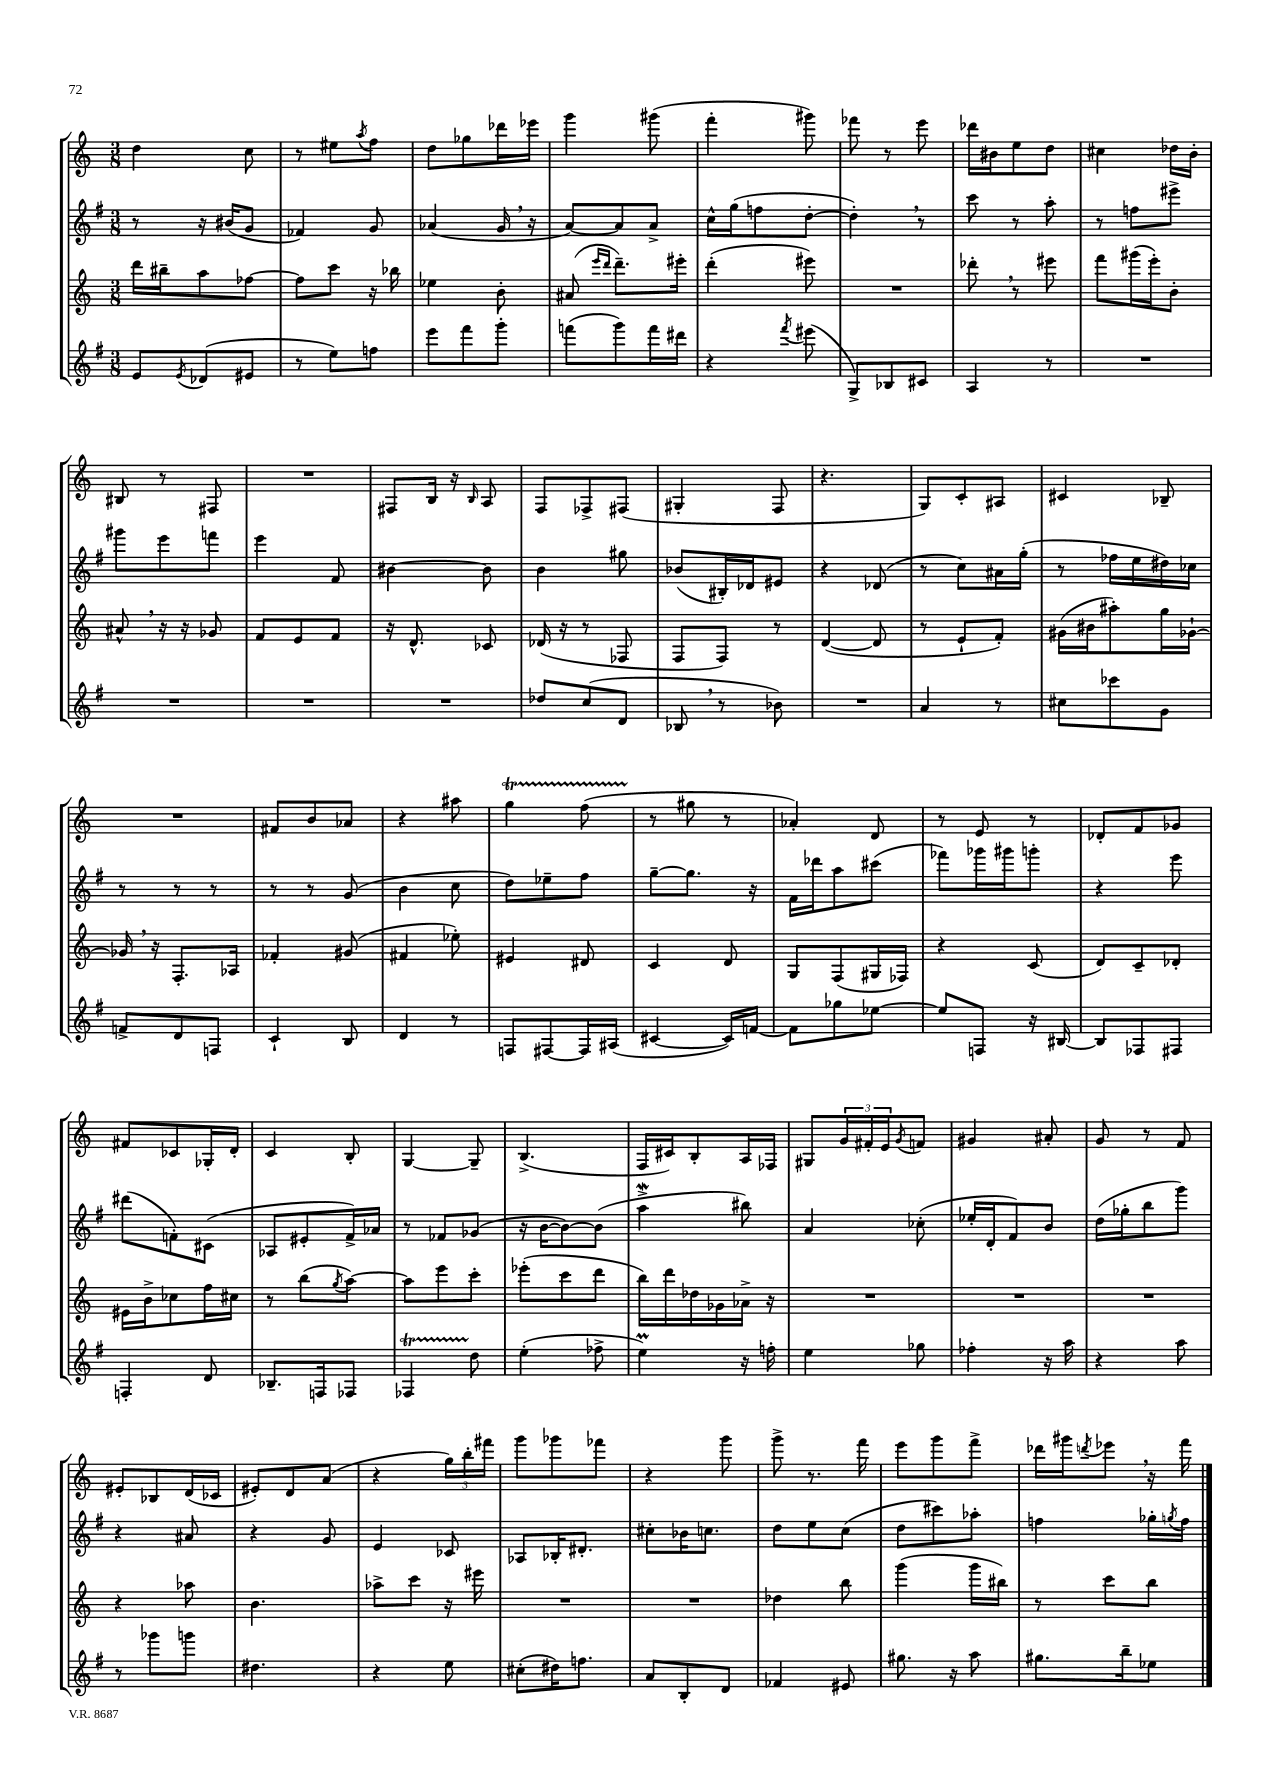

**kern	**kern	**kern	**kern
*part4	*part3	*part2	*part1
*staff4	*staff3	*staff2	*staff1
*clefG2	*clefG2	*clefG2	*clefG2
*k[f#]	*k[]	*k[f#]	*k[]
*M3/8	*M3/8	*M3/8	*M3/8
=14	=14	=14	=14
8e/L	16ddd\LL	8r	4dd\
.	16bb#X~\J	.	.
8qe/	.	.	.
(8d-X/	8aa\	16r	.
.	.	(16b#X/KL	.
8e#X/J	[8ff-X\J	8g/J	8cc\
=15	=15	=15	=15
8r	8ff-\L]	4f-X/)	8r
8ee\L)	8ccc\J	.	8ee#X\L
.	.	.	8qaa/
8ffn\J	16r	8g/	8ff\J
.	16bb-X\	.	.
=16	=16	=16	=16
8eee\L	4ee-X\	(4a-X/	8dd\L
8fff#\	.	.	8gg-X\
8ggg'\J	8b'\	16g,/	16ddd-X\L
.	.	16r	16eee-X\JJ
=17	=17	=17	=17
(8fffn\L	(8a#X/	[8a/L)	4ggg\
.	16qqeee/LL	.	.
.	16qqddd/JJ	.	.
8ggg\)	8.ddd~\L)	8a/]	.
16fff\L	.	8a^/J	(8ggg#X\
16ddd#X\JJ	16eee#X'\Jk	.	.
=18	=18	=18	=18
4r	(4ddd'\	16cc^^\LL	4fff'\
.	.	(16gg\J	.
.	.	8ffn\	.
8qfff#/	.	.	.
(8eee#X\	8eee#X\)	[8dd'\J	8ggg#X\)
=19	=19	=19	=19
8G^/L)	4.r	4dd',\])	8fff-X\
8B-X/	.	.	8r
8c#X/J	.	8r	8eee\
=20	=20	=20	=20
4A/	8ddd-X',\	8ccc\	16ddd-X\LL
.	.	.	16b#X\J
.	8r	8r	8ee\
8r	8eee#X\	8aa'\	8dd\J
=21	=21	=21	=21
4.r	8fff\L	8r	4cc#X\
.	(16ggg#X\L	8ffn\L	.
.	16eee'\J)	.	.
.	8b'\J	8eee#X^\J	16dd-X\LL
.	.	.	16b'\JJ
!!LO:LB:g=z
=22	=22	=22	=22
4.r	8a#X^^,/	8ggg#X\L	8B#X/
.	16r	8eee\	8r
.	16r	.	.
.	8g-X/	8fffn\J	8F#X/
=23	=23	=23	=23
4.r	8f/L	4eee\	4.r
.	8e/	.	.
.	8f/J	8f#/	.
=24	=24	=24	=24
4.r	16r	[4b#X\	8F#X/L
.	8.d^^/	.	.
.	.	.	16B/Jk
.	.	.	16r
.	.	.	16qqB/
.	8c-X/	8b#\]	8A/
=25	=25	=25	=25
8dd-X/L	(16d-X/	4b\	8F/L
.	16r	.	.
(8cc/	8r	.	8F-X^/
8d/J	8F-X/	8gg#X\	(8F#X/J
=26	=26	=26	=26
8B-X,/	8F/L	(8b-X/L	4G#X'/
8r	8F/J)	16B#X'/L)	.
.	.	16d-X/J	.
8b-X\)	8r	8e#X/J	8F/
=27	=27	=27	=27
4.r	([4d/	4r	4.r
.	8d/]	(8d-X/	.
=28	=28	=28	=28
4a/	8r	8r	8G/L)
.	8e`/L	8cc\L)	8c'/
8r	8f'/J)	16a#X\L	8A#X/J
.	.	(16gg'\JJ	.
=29	=29	=29	=29
8cc#X\L	(16g#X\LL	8r	4c#X/
.	16b#X\J	.	.
8ccc-X\	8aa#X'\)	16ff-X\LL	.
.	.	16ee\	.
8g\J	16gg\L	16dd#X\)	8B-X~/
.	[16g-X`\JJ	16cc-X\JJ	.
!!LO:LB:g=z
=30	=30	=30	=30
8fn^/L	16g-X,/]	8r	4.r
.	16r	.	.
8d/	8.F'/L	8r	.
8Fn/J	.	8r	.
.	16A-X/Jk	.	.
=31	=31	=31	=31
4c`/	4f-X'/	8r	8f#X/L
.	.	8r	8b/
8B/	(8g#X/	(8g/	8a-X/J
=32	=32	=32	=32
4d/	4f#X/	4b\	4r
8r	8ee-X'\)	8cc\	8aa#X\
=33	=33	=33	=33
8Fn/L	4e#X/	8dd\L)	4ggT\
[8F#X/	.	8ee-X~\	.
16F#/L]	8d#X/	8ff#\J	(8ffTTT\
(16A#X/JJ	.	.	.
=34	=34	=34	=34
[4c#X/	4c/	[8gg~\L	8r
.	.	8.gg\J]	8gg#X\
16c#/LL])	8d/	.	8r
[16fn/JJ	.	16r	.
=35	=35	=35	=35
8f\L]	8G/L	16f#\LL	4a-X'/)
.	.	16ddd-X\J	.
8gg-X\	(8F/	8aa\	.
[8ee-X\J	16G#X/L	(8ccc#X\J	8d/
.	16F-X/JJ)	.	.
=36	=36	=36	=36
8ee-/L]	4r	8fff-X\L)	8r
8Fn/J	.	16ggg-X\L	8e/
.	.	16ggg#X\J	.
16r	(8c/	8gggn'\J	8r
[16B#X/	.	.	.
=37	=37	=37	=37
8B#/L]	8d/L)	4r	8d-X'/L
8F-X/	8c~/	.	8f/
8F#X/J	8d-X'/J	8eee\	8g-X/J
!!LO:LB:g=z
=38	=38	=38	=38
4Fn'/	16e#X\LL	(8ddd#X\L	8f#X/L
.	16b^\J	.	.
.	8cc-X\	8fn'\)	8c-X/
8d/	16ff\L	(8c#X\J	16G-X'/L
.	16cc#X\JJ	.	16d'/JJ
=39	=39	=39	=39
8.B-X~/L	8r	8A-X/L	4c/
.	(8bb\L	8e#X'/	.
16Fn/k	.	.	.
.	8qgg/	.	.
8F-X/J	[8aa\J)	16f#^/L)	8B'/
.	.	16a-X/JJ	.
=40	=40	=40	=40
4F-XT/	8aa\L]	8r	[4G/
.	8eee\	8f-X/L	.
8dd\	8ccc'\J	(8g-X/J	8G~/]
=41	=41	=41	=41
(4ee'\	(8eee-X'\L	16r	(4.B^/
.	.	[16b\KL	.
.	8ccc\	8b\_)	.
8ff-X^\	8ddd\J	(8b\J]	.
=42	=42	=42	=42
4eeM\)	16bb\LL)	4aaW^\	16F/LL
.	16ddd\	.	16c#X/J)
.	16dd-X\	.	8B'/
.	16g-X\	.	.
16r	16a-X^\JJ	8bb#X\)	16A/L
16ffn'\	16r	.	16F-X/JJ
=43	=43	=43	=43
4ee\	4.r	4a/	8G#X/L
.	.	.	24g/L
.	.	.	24f#X'/
.	.	.	24e/J
.	.	.	8qg/
8gg-X\	.	(8cc-X'\	8fn/J
=44	=44	=44	=44
4ff-X'\	4.r	16ee-X'/LL	4g#X/
.	.	16d'/J	.
.	.	8f#/)	.
16r	.	8b/J	8a#X'/
16aa\	.	.	.
=45	=45	=45	=45
4r	4.r	(16dd\LL	8g/
.	.	16gg-X'\J	.
.	.	8bb\	8r
8aa\	.	8ggg\J)	8f/
!!LO:LB:g=z
=46	=46	=46	=46
8r	4r	4r	8e#X'/L
8ggg-X\L	.	.	8B-X/
8gggn\J	8aa-X\	8a#X/	(16d/L
.	.	.	16c-X/JJ
=47	=47	=47	=47
4.dd#X\	4.b\	4r	8e#X'/L)
.	.	.	8d/
.	.	8g/	(8a/J
=48	=48	=48	=48
4r	8aa-X^\L	4e/	4r
.	8ccc\J	.	.
8ee\	16r	8c-X/	24gg\LL)
.	.	.	24bb'\
.	16eee#X\	.	.
.	.	.	24fff#X\JJ
=49	=49	=49	=49
(8cc#X'\L	4.r	8A-X/L	8ggg\L
16dd#X\K)	.	16B-X'/K	8ggg-X\
8.ffn\J	.	8.d#X'/J	.
.	.	.	8fff-X\J
=50	=50	=50	=50
8a/L	4.r	8cc#X'\L	4r
8B'/	.	16b-X\K	.
.	.	8.ccn\J	.
8d/J	.	.	8ggg\
=51	=51	=51	=51
4f-X/	4dd-X\	8dd\L	8ggg^\
.	.	8ee\	8.r
8e#X/	8bb\	(8cc\J	.
.	.	.	16fff\
=52	=52	=52	=52
8.gg#X\	(4ggg\	8dd\L	8eee\L
.	.	8ccc#X\)	8ggg\
16r	.	.	.
8aa\	16ggg\LL	8aa-X'\J	8fff^\J
.	16bb#X\JJ)	.	.
=53	=53	=53	=53
8.gg#X\L	8r	4ffn\	16ddd-X\LL
.	.	.	16ggg#X\J
.	.	.	8qdddn/
.	8ccc\L	.	8eee-X,\J
16bb~\k	.	.	.
8ee-X\J	8bb\J	16gg-X'\LL	16r
.	.	8qggn/	.
.	.	16ff\JJ	16fff\
==	==	==	==
*-	*-	*-	*-
